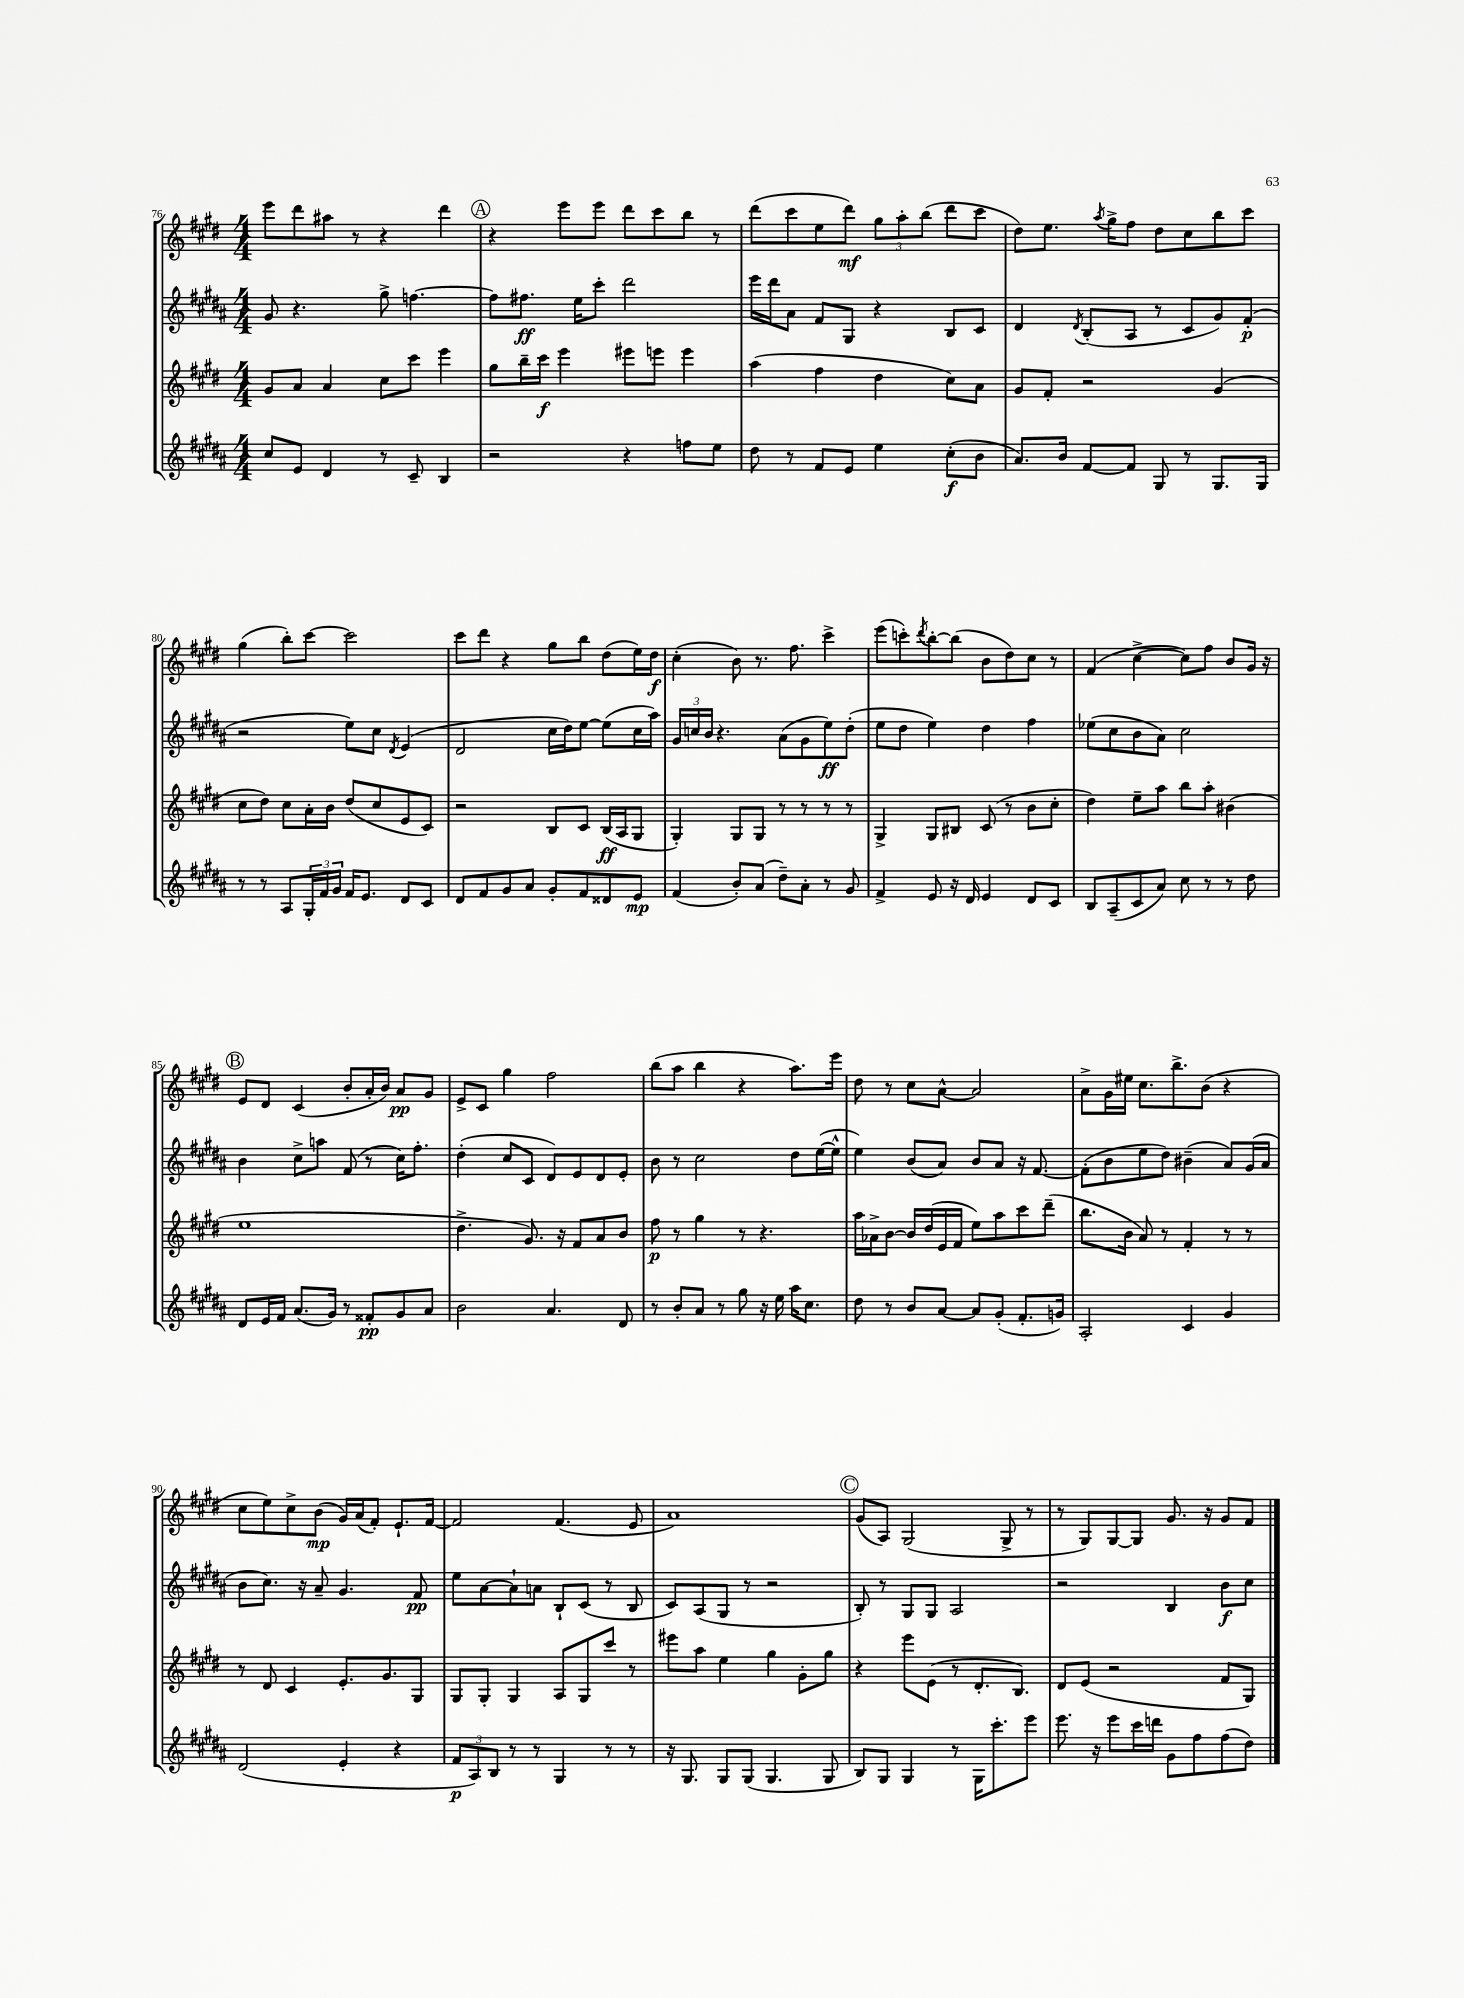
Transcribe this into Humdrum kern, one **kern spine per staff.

**kern	**kern	**kern	**kern
*staff4	*staff3	*staff2	*staff1
*clefG2	*clefG2	*clefG2	*clefG2
*k[f#c#g#d#a#]	*k[f#c#g#d#]	*k[f#c#g#d#a#]	*k[f#c#g#d#]
*M4/4	*M4/4	*M4/4	*M4/4
8cc#/L	8g#/L	8g#/	8eee\L
8e/J	8a/J	4.r	8ddd#\
4d#/	4a/	.	8aa#\J
.	.	.	8r
8r	8cc#\L	8gg#^\	4r
8c#~/	8ccc#\J	[4.ff\	.
4B/	4eee\	.	4ddd#\
=	=	=	=
2r	8gg#\L	8ff\]L	4r
.	16bb~\L	8.ff#\J	.
.	16ccc#\JJ	.	.
.	4eee\	.	8eee\L
.	.	16ee\LK	.
.	.	8ccc#'\J	8eee\J
4r	8eee#\L	2ddd#\	8ddd#\L
.	8eee\J	.	8ccc#\
8ff\L	4eee\	.	8bb\J
8ee\J	.	.	8r
=	=	=	=
8dd#\	(4aa\	16eee\LL	(8ddd#\L
.	.	16ddd#\J	.
8r	.	8a#\J	8ccc#\
8f#/L	4ff#\	8f#/L	8ee\
8e/J	.	8G#/J	8ddd#\J)
4ee\	4dd#\	4r	12gg#\L
.	.	.	12aa'\
.	.	.	(12bb\J
(8cc#'\L	8cc#\L)	8B/L	8ddd#\L
8b\J	8a\J	8c#/J	8ccc#\J
=	=	=	=
8.a#/L)	8g#/L	4d#/	8dd#\L)
.	8f#'/J	.	8.ee\J
16b/Jk	.	.	.
.	.	8qd#/	.
[8f#/L	2r	(8B'/L	.
.	.	.	8qaa/
.	.	.	16gg#^\LK
8f#/]J	.	8A#/J	8ff#\J
8G#/	.	8r	8dd#\L
8r	.	8c#/L	8cc#\
8.G#/L	(4g#/	8g#/)	8bb\
.	.	(8f#'/J	8ccc#\J
16G#/Jk	.	.	.
=	=	=	=
8r	8cc#\L	2r	(4gg#\
8r	8dd#\J)	.	.
8A#/L	8cc#\L	.	8bb'\L)
24G#'/L	16a'\L	.	[8ccc#\J
24f#/	.	.	.
.	16b\JJ	.	.
24g#/JJ	.	.	.
16f#/LK	(8dd#/L	8ee\L)	2ccc#\]
8.e/J	.	.	.
.	8cc#/	8cc#\J	.
.	.	8qd#/	.
8d#/L	8e/	(4e/	.
8c#/J	8c#/J)	.	.
=	=	=	=
8d#/L	2r	2d#/	8ccc#\L
8f#/	.	.	8ddd#\J
8g#/	.	.	4r
8a#/J	.	.	.
8g#'/L	8B/L	16cc#\LL	8gg#\L
.	.	16dd#\J)	.
8f#/	8c#/J	[8ee\J	8bb\J
8d##/	(16B/LL	(8ee\]L	(8dd#\L
.	16A/J	.	.
8e/J	8G#/J	16cc#\L	16ee\L)
.	.	16aa#\JJ)	16dd#\JJ
=	=	=	=
(4f#/	4G#'/)	24g#/LL	(4cc#'\
.	.	24cc/	.
.	.	24b/JJ	.
.	.	4.r	.
8b'/L)	8G#/L	.	8b\)
(8a#/J	8G#/J	.	8.r
8dd#~\L)	8r	(8a#\L	.
.	.	.	8.ff#\
8a#'\J	8r	8g#\	.
8r	8r	8ee\)	4ccc#^\
8g#/	8r	(8dd#'\J	.
=	=	=	=
4f#^/	4G#^/	8ee\L	(8eee\L
.	.	8dd#\J	8ccc'\)
.	.	.	8qddd#/
8e/	8G#/L	4ee\)	[8bb'\
16r	8B#/J	.	(8bb\]J
16d#/	.	.	.
4e/	(8c#/	4dd#\	8b\L
.	8r	.	8dd#\)
8d#/L	8b\L	4ff#\	8cc#\J
8c#/J	8cc#'\J	.	8r
=	=	=	=
8B/L	4dd#\)	(8ee-\L	(4f#/
(8A#~/	.	8cc#\	.
8c#/	8ee~\L	8b\	[4cc#^\
8a#/J)	8aa\J	8a#\J)	.
8cc#\	8bb\L	2cc#\	8cc#\]L)
8r	8aa'\J	.	8ff#\J
8r	(4b#\	.	8b/L
8dd#\	.	.	16g#/Jk
.	.	.	16r
=	=	=	=
8d#/L	1ee	4b\	8e/L
16e/L	.	.	8d#/J
16f#/JJ	.	.	.
(8.a#/L	.	8cc#^\L	(4c#/
.	.	8aa\J	.
16g#/Jk)	.	.	.
8r	.	(8f#/	8b'/L
8f##'/L	.	8r	16a'/L
.	.	.	16b/JJ)
8g#/	.	16cc#\LK)	8a/L
.	.	8.ff#'\J	.
8a#/J	.	.	8g#/J
=	=	=	=
2b\	4.dd#^\	(4dd#'\	8e^/L
.	.	.	8c#/J
.	.	8cc#/L	4gg#\
.	8.g#/)	8c#/J	.
4.a#/	.	8d#/L)	2ff#\
.	16r	.	.
.	8f#/L	8e/	.
.	8a/	8d#/	.
8d#/	8b/J	8e'/J	.
=	=	=	=
8r	8ff#\	8b\	(8bb\L
8b'/L	8r	8r	8aa\J
8a#/J	4gg#\	2cc#\	4bb\
8r	.	.	.
8gg#\	8r	.	4r
16r	4.r	.	.
16ee\	.	.	.
16aa#\LK	.	8dd#\L	8.aa\L)
8.cc#\J	.	.	.
.	.	([16ee\L	.
.	.	16ee^^\]JJ	16eee\Jk
=	=	=	=
8dd#\	16aa\LL	4ee\)	8dd#\
.	16a-^\J	.	.
8r	[8b\J	.	8r
8b/L	16b/]LL	(8b/L	8cc#\L
.	(16dd#/	.	.
[8a#/J	16e/	8a#/J)	[8a^^\J
.	16f#/JJ	.	.
8a#/]L	8ee\L)	8b/L	2a/]
(8g#'/J	8aa\	8a#/J	.
8.f#'/L	8ccc#\	16r	.
.	.	[8.f#/	.
.	(8ddd#~\J	.	.
16g/Jk)	.	.	.
=	=	=	=
2A#'/	8.bb\L	(8f#'\]L	8a^\L
.	.	8b\	16g#\L
.	16b\Jk	.	16ee#\JJ
.	8a/)	8ee\	8.cc#\L
.	8r	8dd#\J)	.
.	.	.	8.bb^\
4c#/	4f#'/	(4b#~\	.
.	.	.	(8b\J
4g#/	8r	8a#/L)	4r
.	8r	(16g#/L	.
.	.	16a#/JJ	.
=	=	=	=
(2d#/	8r	8b\L	8cc#\L
.	8d#/	8.cc#\J)	8ee\)
.	4c#/	.	8cc#^\
.	.	16r	.
.	.	8a#~/	(8b\J
4e'/	8.e'/L	4.g#/	16g#/LL)
.	.	.	(16a/J
.	.	.	8f#'/J)
.	8.g#/	.	.
4r	.	.	8.e`/L
.	8G#/J	8f#/	.
.	.	.	[16f#/Jk
=	=	=	=
12f#/L	8G#/L	8ee\L	2f#/]
12A#/)	.	.	.
.	8G#'/J	[8a#\	.
12B/J	.	.	.
8r	4G#/	8a#`\]	.
8r	.	8a\J	.
4G#/	8A/L	8B`/L	(4.f#/
.	8G#/	(8c#/J	.
8r	8ccc#/J	8r	.
8r	8r	8B/	8e/
=	=	=	=
16r	8eee#\L	8c#/L)	1a)
8.G#/	.	.	.
.	8aa\J	(8A#/	.
8G#/L	4ee\	8G#/J	.
(8G#/J	.	8r	.
4.G#/	4gg#\	2r	.
.	8g#'\L	.	.
8G#/	8gg#\J	.	.
=	=	=	=
8B/L)	4r	8B'/)	(8g#/L
8G#/J	.	8r	8A/J)
4G#/	8eee\L	8G#/L	(2G#/
.	(8e\J	8G#/J	.
8r	8r	2A#/	.
16G#\LK	8.d#'/L	.	.
8.ccc#'\	.	.	.
.	.	.	8G#^/
.	8.B/J)	.	.
8eee\J	.	.	8r
=	=	=	=
8.eee\	8d#/L	2r	8r
.	(8e/J	.	8G#/L)
16r	.	.	.
8eee\L	2r	.	[8G#/
16ccc#\L	.	.	8G#/]J
16ddd\JJ	.	.	.
8g#\L	.	4B/	8.g#/
8ff#\	.	.	.
.	.	.	16r
(8ff#\	8f#/L	8b\L	8g#/L
8dd#\J)	8G#/J)	8cc#\J	8f#/J
==	==	==	==
*-	*-	*-	*-
